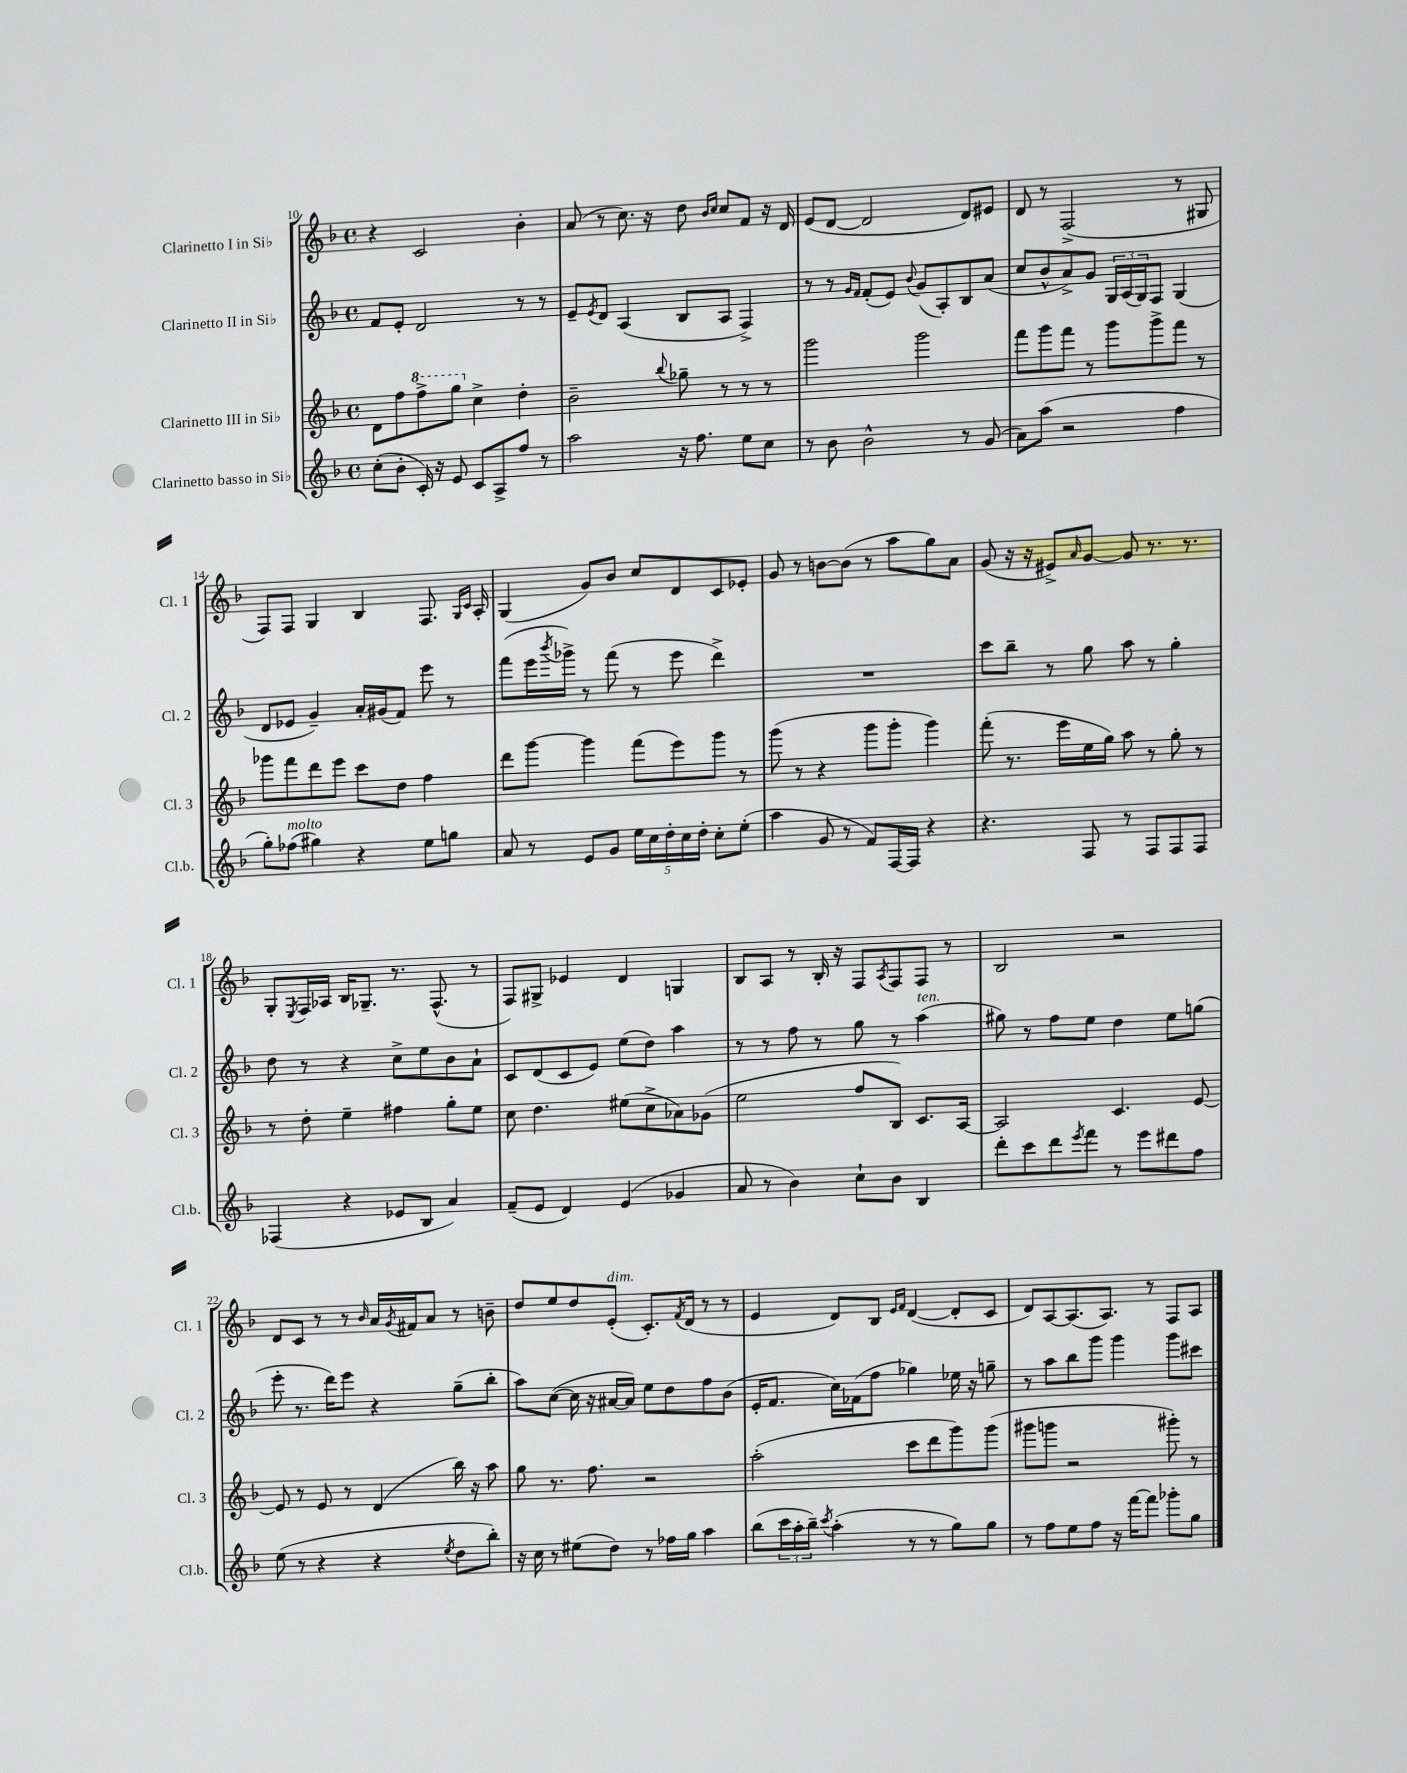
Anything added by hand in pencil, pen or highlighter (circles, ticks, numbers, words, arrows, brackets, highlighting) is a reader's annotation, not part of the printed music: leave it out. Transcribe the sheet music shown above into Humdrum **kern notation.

**kern	**kern	**kern	**kern
*part4	*part3	*part2	*part1
*staff4	*staff3	*staff2	*staff1
*I"Clarinetto basso in Si♭	*I"Clarinetto III in Si♭	*I"Clarinetto II in Si♭	*I"Clarinetto I in Si♭
*I'Cl.b.	*I'Cl. 3	*I'Cl. 2	*I'Cl. 1
*clefG2	*clefG2	*clefG2	*clefG2
*k[b-]	*k[b-]	*k[b-]	*k[b-]
*M4/4	*M4/4	*M4/4	*M4/4
*met(c)	*met(c)	*met(c)	*met(c)
=10	=10	=10	=10
(8cc'\L	8d\L	8f/L	4r
8b-'\J	8ff\	8e'/J	.
*	*8va	*	*
16c'/)	8fff^\	2d/	2c/
16r	.	.	.
8e/	8ggg\J	.	.
*	*X8va	*	*
8c/L	4cc^\	.	.
8A^/	.	.	.
8ff/J	4dd'\	8r	4b-'\
8r	.	8r	.
=11	=11	=11	=11
2aa\	2b-~\	8e~/L	(8a/
.	.	8qe/	.
.	.	8d/J	8r
.	.	(4A/	8.cc\)
.	.	.	16r
.	8qqbb-/	.	.
16r	8gg-X~\	8B-/L	8dd\
8.ff\	.	.	.
.	.	.	16qqb-/LL
.	.	.	16qqcc/JJ
.	8r	8A/J	8cc/L
8ee\L	8r	4F^/)	8f/J
8cc\J	8r	.	16r
.	.	.	16d/
=12	=12	=12	=12
8r	2ggg\	8r	(8e/L
8b-\	.	8r	[8d/J
.	.	16qqg/LL	.
.	.	16qqf/JJ	.
2b-^^\	.	(8f'/L	2d/]
.	.	8e/J)	.
.	.	8qqb-/	.
.	2ggg\	(8g/L	.
.	.	8A'/)	.
8r	.	8B-/	8d/L)
(8g/	.	(8a/J	8e#X/J
=13	=13	=13	=13
8a\L)	8fff\L	8cc/L	8d/
(8aa\J	8ggg\	8b-^^/	8r
2r	8fff\J	8a^/)	(2F^/
.	8r	8g/J	.
.	8ggg\L	24G/LL	.
.	.	(24A/	.
.	.	24G/J)	.
.	8ggg^\	8F/J	.
4ff\	8fff\J	(4G/	8r
.	8r	.	8G#X/
!!LO:LB:g=z
=14	=14	=14	=14
8gg'\L)	8ggg-X\L	8d/L	8F/L)
!LO:TX:a:i:t=molto	!	!	!
(8ff-X\J	8fff\	8e-X/J	8F/J
4gg#X\)	8ddd\	4g~/)	4G/
.	8eee\J	.	.
4r	8ccc\L	16a'/LL	4B-/
.	.	(16g#X/J	.
.	8dd\J	8f/J)	.
8ee\L	4ff\	8eee\	8.F/
8ggn\J	.	8r	.
.	.	.	16qqG/LL
.	.	.	16qqc/JJ
.	.	.	16A'/
=15	=15	=15	=15
8a/	8ddd\L	(8fff\L	(4G/
8r	[8ggg\J	16eee\L	.
.	.	8qbbb-/	.
.	.	16ggg-X^\JJ)	.
8e/L	4ggg\]	8r	8g/L)
8g/J	.	(8fff\	8b-/J
20ee\LL	(8fff\L	8r	8cc/L
20cc\	.	.	.
20dd'\	.	.	.
.	8eee\)	8eee\	8d/
20cc\	.	.	.
20dd'\JJ	.	.	.
8cc'\L	8ggg\J	4ddd^\)	8c/
(8ee'\J	8r	.	8e-X'/J
=16	=16	=16	=16
4aa\	(8ggg\	1r	8g/
.	8r	.	8r
8g/	4r	.	[8bn\L
8r	.	.	(8b\J]
8f/L)	8ggg\L	.	8r
[16F/L	8ggg'\J	.	8aa\L
16F/JJ]	.	.	.
4r	4ggg\)	.	8gg\)
.	.	.	8a\J
=17	=17	=17	=17
4.r	(8fff'\	8ccc\L	(8g/
.	8.r	8bb-~\J	16r
.	.	.	16r
.	.	8r	8e#X^/L)
.	16eee\LL	.	.
.	.	.	16qqa/
8F/	16ee\	8gg\	[8g/J
.	16gg\JJ)	.	.
8r	8aa\	8aa\	8g/]
8F/L	8r	8r	8.r
8F/	8gg'\	4gg'\	.
.	.	.	8.r
8F/J	8r	.	.
!!LO:LB:g=z
=18	=18	=18	=18
(4F-X/	8r	8dd\	8G'/L
.	.	.	8qE/
.	8dd'\	8r	16F/L
.	.	.	16A-X/JJ
4r	4ee~\	4r	16B-/KL
.	.	.	8.G-X~/J
8e-X/L	4ff#X\	8cc^\L	8.r
8B-/J	.	8ee\	.
.	.	.	(8.F^^/
4a/)	8gg'\L	8b-\	.
.	8ee\J	8a`\J	8r
=19	=19	=19	=19
(8f~/L	8cc\	8c/L	8F/L)
8e/J	4.dd\	(8d/	8G#X^/J
4d/)	.	8c/	4e-X/
.	.	8e/J)	.
(4e/	(8ee#X\L	(8ee\L	4d/
.	8cc^\	8dd\J)	.
4g-X/	8a-X\)	4aa\	4Gn/
.	(8g-X\J	.	.
=20	=20	=20	=20
8a/	2ee\	8r	8B-/L
8r	.	8r	8A/J
4b-\)	.	8ff\	8r
.	.	8r	16B-'/
.	.	.	16r
8cc`\L	8ff/L	8gg\	8F/L
.	.	.	8qA/
8b-\J	8B-/J)	8r	8F/
!	!	!LO:TX:a:i:t=ten.	!
4B-/	8.c/L	(4aa\	8F/J
.	.	.	8r
.	[16A/Jk	.	.
=21	=21	=21	=21
8ddd'\L	2A/]	8gg#X\)	2B-/
8ccc\	.	8r	.
8ddd\	.	8ff\L	.
8qeee/	.	.	.
8fff\J	.	8ee\J	.
8r	4.c/	4dd\	2r
8eee\L	.	.	.
8ddd#X\	.	8ee\L	.
8ff\J	[8e/	(8ggn\J	.
!!LO:LB:g=z
=22	=22	=22	=22
(8ee\	8e/]	8eee'\	8d/L
8r	8r	8.r	8c/J
4r	8e/	.	8r
.	.	16ddd\KL)	.
.	8r	8eee\J	8r
.	.	.	16qqb-/
4r	(4d/	4r	16a/LL
.	.	.	8qg/
.	.	.	16f#X/J
.	.	.	8a/J
8qee/	.	.	.
8dd\L	16bb-\)	(8gg~\L	8r
.	16r	.	.
8bb-'\J)	8aa\	8bb-'\J	8bn~\
=23	=23	=23	=23
16r	8gg\	8aa\L)	8dd/L
16cc\	.	.	.
8r	8.r	([8cc\J	8ee/
(8ee#X\L	.	16cc\]	8dd/
.	8.ff\	16r	.
!	!	!	!LO:TX:a:i:t=dim.
8dd\J)	.	[16a#X/LL	(8e'/J
.	.	16a#/JJ])	.
8r	2r	8ee\L	8.c'/L)
16ff-X\LL	.	8dd\	.
.	.	.	8qf/
16gg\JJ	.	.	(16d/Jk
4aa\	.	8ff\	8r
.	.	(8b-\J	8r
=24	=24	=24	=24
(8bb-\L	(2aa'\	16e'/KL	4e/
.	.	8.f/J	.
24ccc\L	.	.	.
24aa'\	.	.	.
24bb-~\JJ)	.	.	.
8qccc/	.	.	.
(4aa'\	.	16cc\LL)	8d/L)
.	.	(16f-X\J	.
.	.	8ff\J	8B-/J
.	.	.	16qqe/LL
.	.	.	16qqf/JJ
8r	8ccc\L	4gg-X\)	([4d/
8r	8ddd\	.	.
8gg\L)	8ggg\)	16ee-X\	8d'/L]
.	.	16r	.
8gg\J	(8ggg\J	8ggn~\	8c/J
=25	=25	=25	=25
8r	8ggg#X\L	8r	8d/L)
8ff\L	8gggn\J	8aa\L	[8A/
8ee\	2r	8bb-\	(8.A/]
8ff\J	.	8ggg\J	.
.	.	.	8.A/J)
16r	.	4ggg\	.
[16fff\KL	.	.	.
8fff\J]	.	.	8r
8ggg-X'\L	8ggg#X'\)	8ggg\L	8F/L
8gg\J	8r	8ccc#X\J	8A/J
==	==	==	==
*-	*-	*-	*-
